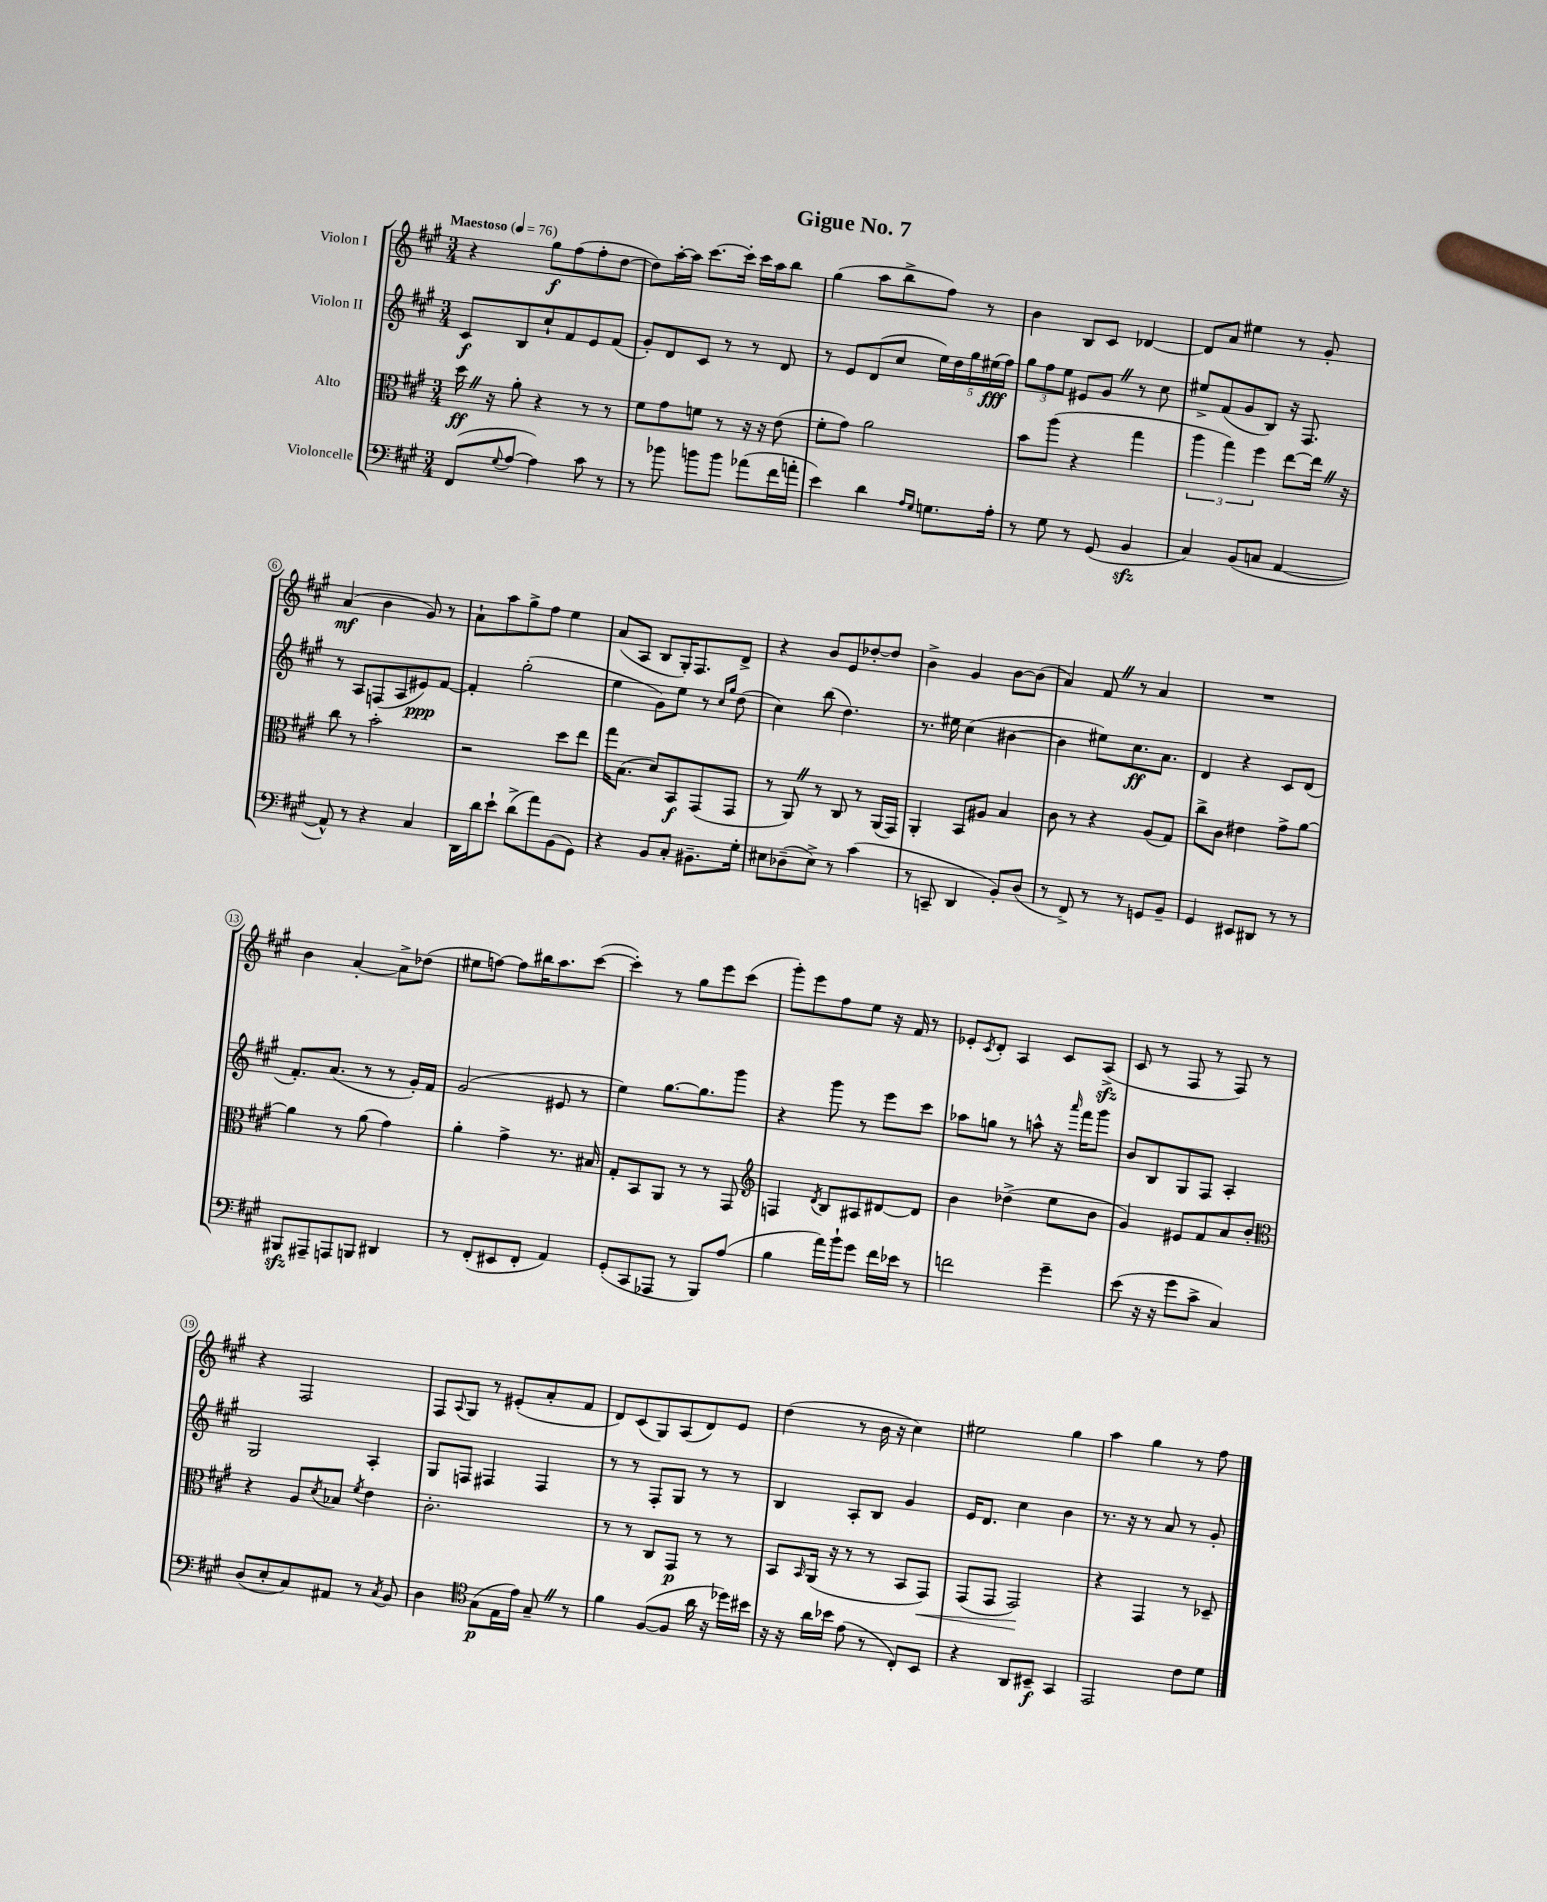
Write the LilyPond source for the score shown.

\header { title = "Gigue No. 7" }
<<
\new StaffGroup <<
\new Staff = "s0" \with { instrumentName = "Violon I" } {
    \clef treble \key a \major \numericTimeSignature \time 3/4 \tempo "Maestoso" 4 = 76
    r4 gis''8\f fis''8( fis''8-. d''8~ |
    d''8) a''16~-. a''16 cis'''8.~ cis'''16-. cis'''16 a''16 b''8 |
    gis''4( a''8 b''8-> fis''8) r8 |
    b'4 b8 cis'8 des'4~ |
    des'8 a'8 eis''4 r8 gis'8-. |
    a'4\mf( b'4 gis'8) r8 |
    a'8-! a''8 gis''8-> fis''8 e''4 |
    a'8( a8 b8 gis16-.) fis8. d'8-> |
    r4 b'8 e'8 des''8~-. des''8 |
    b'4-> gis'4 b'8~ b'8( |
    a'4) fis'8 \once \override BreathingSign.text = \markup { \musicglyph "scripts.caesura.straight" } \breathe r8 a'4 |
    R2. |
    b'4 a'4~-. a'8-> des''8( |
    eis''8 f''8~) f''8 bis''16 a''8. cis'''8~( |
    cis'''4-.) r8 gis''8 e'''8 cis'''8( |
    gis'''8-.) e'''8 fis''8 e''8 r16 fis'16 r8 |
    ees'8-. \acciaccatura { cis'8 } d'8-. a4 cis'8 a8->\sfz( |
    cis'8 r8 fis8 r8 fis8) r8 |
    r4 fis2 |
    fis8 \appoggiatura { a8 } gis8 r8 eis'8-.( a'8-. fis'8 |
    d'8) cis'8( gis8) a8( d'8) e'8 |
    d''4( r8 b'16 r16 cis''4) |
    eis''2 gis''4 |
    a''4 gis''4 r8 fis''8 \bar "|." |
}
\new Staff = "s1" \with { instrumentName = "Violon II" } {
    \clef treble \key a \major \numericTimeSignature \time 3/4
    cis'8\f b8 cis''8-! fis'8 e'8 fis'8( |
    gis'8-.) d'8 cis'8 r8 r8 d'8 |
    r8 e'8 d'8( cis''8 \tuplet 5/4 { e''16) d''16 gis''16 eis''16\fff( fis''16) } |
    \tuplet 3/2 { gis''8 fis''8 e''8 } eis'8 gis'8 \once \override BreathingSign.text = \markup { \musicglyph "scripts.caesura.straight" } \breathe r8 cis''8 |
    eis''8-> fis'8( gis'8 b8) r16 fis8. |
    r8 a8 f8( a8 eis'8\ppp) fis'8~ |
    fis'4-. gis''2-.( |
    e''4 gis'8) e''8 r8 \grace { cis''16 gis''16 } d''8( |
    cis''4) b''8( d''4.) |
    r8. eis''16 cis''4( bis'4~ |
    bis'4 eis''8) cis''8.\ff a'8. |
    d'4 r4 cis'8 d'8( |
    fis'8.-.) a'8.( r8 r8 gis'16-.) fis'16 |
    gis'2( eis'8 r8 |
    e''4) gis''8.~ gis''8. gis'''8 |
    r4 gis'''8 r8 e'''8 cis'''8 |
    aes''8 g''8 r8 a''8-^ r16 \grace { a'''16 } fis'''16 gis'''8 |
    b'8 b8 gis8 fis8 a4-. |
    gis2 a4-. |
    gis8 f8 fis4 fis4 |
    r8 r8 fis8-. gis8 r8 r8 |
    b4 a8-. b8 gis'4 |
    e'16 d'8. cis''4 b'4 |
    r8. r16 r8 a'8 r8 gis'8-. \bar "|." |
}
\new Staff = "s2" \with { instrumentName = "Alto" } {
    \clef alto \key a \major \numericTimeSignature \time 3/4
    d''16\ff \once \override BreathingSign.text = \markup { \musicglyph "scripts.caesura.straight" } \breathe r16 a'8-. r4 r8 r8 |
    fis'8 gis'8 f'8 r8 r16 r16 e'8( |
    fis'8-. gis'8) a'2 |
    b'8 a''8( r4 gis''4 |
    \tuplet 3/2 { a''4 gis''4) fis''4 } e''8~ e''16 \once \override BreathingSign.text = \markup { \musicglyph "scripts.caesura.straight" } \breathe r16 |
    cis''8 r8 b'2-. |
    r2 d''8 e''8 |
    gis''16 b8.( d'8) b,8\f gis,8( gis,8 |
    r8 a,8) \once \override BreathingSign.text = \markup { \musicglyph "scripts.caesura.straight" } \breathe r8 cis8 r8 a,16( gis,16) |
    a,4-. b,8 ais8 b4 |
    cis'8 r8 r4 a8( gis8) |
    cis''8-> cis'8 eis'4 gis'8-> a'8~ |
    a'4 r8 a'8( gis'4) |
    a'4-. gis'4-> r8. bis16 |
    gis8-. b,8 a,8 r8 r8 gis,8 |
    \clef treble f4 \acciaccatura { d'8 } b8 ais8 dis'8~ dis'8 |
    b'4 des''4->( e''8 b'8 |
    gis'4) eis'8 fis'8 a'8 b'8-. |
    \clef alto r4 a8 \acciaccatura { d'8 } bes8 \acciaccatura { fis'8 } e'4 |
    cis'2.-. |
    r8 r8 cis8 gis,8\p r8 r8 |
    b,8 \grace { b,16 } a,16( r16 r8 r8 b,8 gis,8\<) |
    gis,8( gis,8 gis,2\!) |
    r4 gis,4 r8 des8-- \bar "|." |
}
\new Staff = "s3" \with { instrumentName = "Violoncelle" } {
    \clef bass \key a \major \numericTimeSignature \time 3/4
    fis,8( \appoggiatura { gis8 } a8~ a4) cis'8 r8 |
    r8 bes'8 b'8 b'8 aes'8( fis'16 a'16-. |
    e'4) d'4 \grace { a16 gis16 } g8. a16-. |
    r8 gis8 r8 gis,8( b,4\sfz |
    cis4) b,8( c8 a,4~ |
    a,8-^) r8 r4 cis4 |
    d,16 d'16 e'8-! d'8->( a'8) b,8( gis,8) |
    r4 b,8 cis8-. bis,8.-- gis16-. |
    eis8 des8--( eis8->) r8 cis'4( |
    r8 c,8-- d,4 b,8-.) d8( |
    r8 fis,8->) r8 r8 g,8 b,8-- |
    gis,4 eis,8 dis,8 r8 r8 |
    bis,,8\sfz ais,,8-- a,,8 b,,8 dis,4 |
    r8 fis,8-.( eis,8 fis,8-. a,4) |
    gis,8-.( cis,8 aes,,8 r8 b,,8) a8( |
    b4 a'16) b'16-! gis'8 fis'16 ees'16 r8 |
    f'2 gis'4-- |
    e'8( r16 r16 gis'8 cis'8-> cis4) |
    d8( e8-. cis8) ais,8 r8 \acciaccatura { cis8 } b,8 |
    d4 \clef tenor gis8\p( e16 e'16) gis8-- \once \override BreathingSign.text = \markup { \musicglyph "scripts.caesura.straight" } \breathe r8 |
    fis'4 fis8~( fis8 a'16 r16 des''16) bis'16 |
    r16 r16 a'16 bes'16 e'8( r8 cis8-.) b,8 |
    r4 a,8 bis,8--\f gis,4 |
    e,2 cis'8 d'8 \bar "|." |
}
>>
>>
\layout { \context { \Score \override BarNumber.stencil = #(make-stencil-circler 0.1 0.3 ly:text-interface::print) } }
